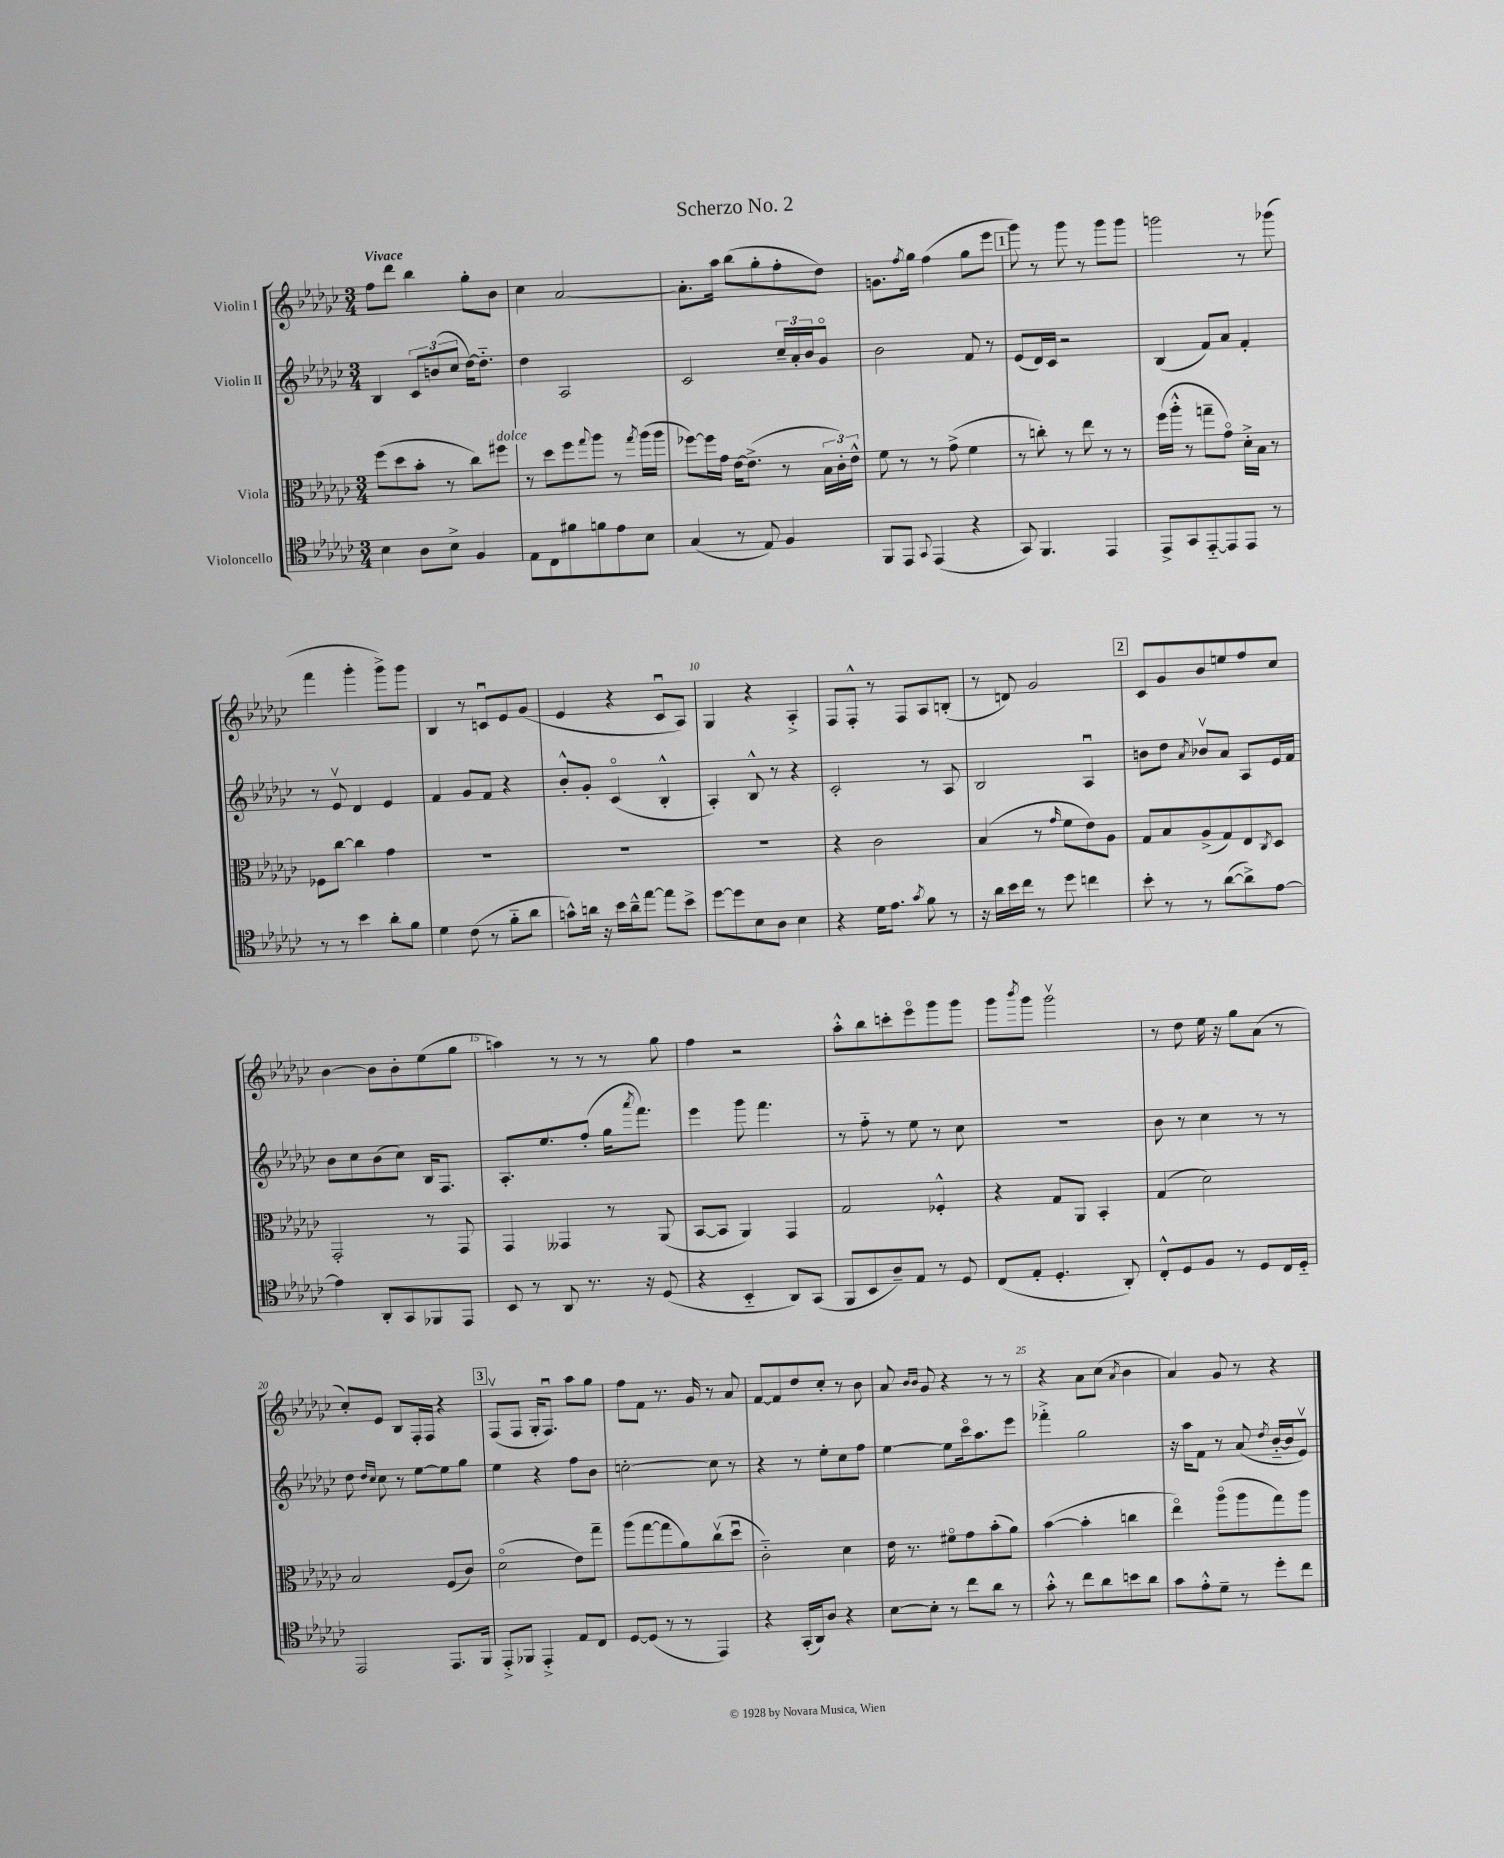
\header { title = "Scherzo No. 2" }
<<
\new StaffGroup <<
\new Staff = "s0" \with { instrumentName = "Violin I" } {
    \clef treble \key ges \major \numericTimeSignature \time 3/4 \tempo "Vivace"
    f''8 des'''8 bes''4 ges''8-. bes'8 |
    ces''4 aes'2~ |
    aes'8.-. aes''16 bes''8( ges''8-. f''8-. des''8) |
    g'8. \acciaccatura { f''8 } ges''16 f''4( ges''8 ees'''8 |
    \mark \markup { \box "1" } ges'''8) r8 ges'''8 r8 ges'''8 ges'''8 |
    g'''2 r8 ges'''8( |
    f'''4 ges'''4-. ges'''8->) ges'''8 |
    bes4 r8 c'8\downbow ees'8 ges'8( |
    ees'4 r4 ces'8\downbow aes8) |
    ges4 r4 aes4-.-> |
    f8 f8-.-^ r8 f8 aes8 b8-.( |
    r8 d'8) ges'2 |
    \mark \markup { \box "2" } ces'8 ges'8 bes'8 e''8 f''8 ces''8 |
    bes'4~ bes'8 bes'8-. ees''8( ges''8 |
    a''4) r8 r8 r8 ges''8 |
    f''4 r2 |
    aes''8-.-^ bes''8 c'''8-. ees'''8\flageolet ges'''8 ges'''8 |
    ges'''8 \acciaccatura { bes'''8 } ges'''8 ges'''2\upbow |
    r8 des''8 ees''16 r16 ges''8 aes'8( r8 |
    ces''8-.) ees'8 bes8 f16-. f16 r4 |
    \mark \markup { \box "3" } f8\upbow( f8 ges16-. f8.\downbow) aes''8 ges''8 |
    f''8 f'8 r8. ges'16 r8 aes'8 |
    f'8~ f'8 des''8 ces''8-. r8 bes'8 |
    aes'8 \grace { bes'16 bes'16 } ges'8 r4 r8 r8 |
    r4 aes'8 ces''8( \acciaccatura { aes'8 } bes'4 |
    aes'4) ges'8 r8 r4 \bar "|." |
}
\new Staff = "s1" \with { instrumentName = "Violin II" } {
    \clef treble \key ges \major \numericTimeSignature \time 3/4
    bes4 \tuplet 3/2 { ces'8 b'8( ces''8 } des''16~) des''8.-_ |
    des''4 aes2 |
    ces'2 \tuplet 3/2 { ces''16-- aes'16-. bes'16 } ges'8\flageolet |
    bes'2 f'8 r8 |
    \mark \markup { \box "1" } ees'8( des'16) ces'16 r2 |
    bes4( f'8) aes'8 f'4-. |
    r8 ees'8\upbow des'4 ees'4 |
    f'4 ges'8 f'8 r4 |
    bes'8-.-^ ges'8-. ces'4\flageolet( bes4-.-^ |
    aes4-.) bes8-^ r8 r4 |
    ces'2-. r8 aes8 |
    bes2 aes4\downbow |
    \mark \markup { \box "2" } b'8 des''8 \acciaccatura { aes'8 } bes'8\upbow aes'8 aes8 ees'16 f'16 |
    bes'8 ces''8 bes'8( ces''8) bes16 f8. |
    aes8.-. ees''8. f''8-.( ges''16 \acciaccatura { aes'''8 } f'''8.) |
    ees'''4 ges'''8 f'''4. |
    r8 f''8-_ r8 ees''8 r8 ces''8 |
    R2. |
    bes'8 r8 ces''4 r8 r8 |
    des''8 \grace { des''16 ces''16 } ces''8 r8 ees''8~ ees''8 ges''8 |
    \mark \markup { \box "3" } ees''4 r4 f''8 bes'8 |
    c''2~-. c''8 r8 |
    r4 r8 ees''8-. ces''8 f''8 |
    ees''4~ ees''8 ces'''16\flageolet aes''8. ees'''8 |
    fes'''4-.-> ges''2 |
    r16 aes''16 f'8 r8 aes'8( \acciaccatura { des''8 } bes'16~-_ bes'16 ees'8\upbow) \bar "|." |
}
\new Staff = "s2" \with { instrumentName = "Viola" } {
    \clef alto \key ges \major \numericTimeSignature \time 3/4
    f''8( des''8 bes'8-. r8 ces''8) fis''8^\markup { \italic "dolce" } |
    r8 des''8 f''8 \appoggiatura { ges''8 } aes''8 r8 \acciaccatura { ges''8 } aes''16( aes''16 |
    fes''8~) fes''16 ges'16 ees'16~ ees'8.->( r8 \tuplet 3/2 { bes16 ces'16-.) ees'16-^ } |
    f'8 r8 r8 ges'8->( f'4 |
    \mark \markup { \box "1" } r8 c''8-.) r8 ees''8 r8 r8 |
    f''16( aes''16-.-^ r8 g''8-- ges'8\flageolet) des'16-.-> bes16 r8 |
    fes8 ces''8~ ces''4 ges'4 |
    R2. |
    R2. |
    R2. |
    r4 ces'2 |
    bes4( r8 \grace { ges'16 } f'8 ees'8) aes8 |
    \mark \markup { \box "2" } ges8 bes8 aes8->( ges8) ees8 \acciaccatura { ces8 } des8 |
    ges,2-. r8 ges,8 |
    ges,4 geses,4 r8 aes,8( |
    bes,8~ bes,8 aes,4) ges,4 |
    ges2 fes4-.-^ |
    r4 ges8 aes,8 bes,4-. |
    ges4( des'2) |
    bes2 f8( ces'8) |
    \mark \markup { \box "3" } des'2\flageolet( ees'8) ges''8-- |
    aes''8( ges''8~ ges''8 aes'8) ces''8\upbow( des''8\downbow |
    ces'2-_) des'4 |
    ees'16 r8. fis'8\flageolet ges'8 bes'8-.( aes'8) |
    bes'4~( bes'4-. c''4 |
    ees''4\flageolet) aes''8\flageolet( aes''8 ges''8) aes''8 \bar "|." |
}
\new Staff = "s3" \with { instrumentName = "Violoncello" } {
    \clef tenor \key ges \major \numericTimeSignature \time 3/4
    bes4 aes8 bes8-> f4 |
    ees8 ces8 fis'8 f'8 ees'8 bes8 |
    ges4( r8 ees8) f4 |
    f,8 ees,8 \appoggiatura { ges,8 } ees,4( r4 |
    \mark \markup { \box "1" } ges,8) f,4. ees,4 |
    ees,8-> ges,8 ees,8~-_ ees,8 ees,8 r8 |
    r8 r8 bes'4 aes'8-. f'8 |
    des'4 ces'8( r8 f'8-_ aes'8 |
    g'8-^) a'16 r16 bes'16 a'16---^ ees''8~ ees''8 bes'8-> |
    des''8~ des''8 bes8 aes8 bes4 |
    r4 des'16 ees'8. \acciaccatura { ges'8 } f'8 r8 |
    r16 aes'16 bes'16 ces''16 r8 des''8 c''4 |
    \mark \markup { \box "2" } bes'8-. r8 r8 aes'8~( aes'8->) ees'8~ |
    ees'4 aes,8-. ges,8 fes,8 ees,8 |
    bes,8 r8 aes,8 r8. r16 des8( |
    r4 bes,4-_ aes,8) ges,8( |
    f,8 bes,8 aes8--) ees8 r8 des8 |
    ces8( ees8-. des4.-. aes,8-.) |
    ces8-.-^ des8 f8 r8 des8 ces16 des16-_ |
    ees,2 ees,8. f,16 |
    \mark \markup { \box "3" } ees,8-.-> fes,8 ees,4-.-> ees8 ces8 |
    des8~ des8( r8 r8 ees,4) |
    r4 ges,16-.( aes,16) aes8 r4 |
    bes8~ bes8-. r8 ces''8 aes'8 r8 |
    ges'8-.-^ r8 ces''8 aes'8 b'8 aes'8 |
    ges'8 ees'8-.-^ des'8-- r8 des''8-. ces''8 \bar "|." |
}
>>
>>
\layout { \context { \Score \override BarNumber.break-visibility = ##(#f #t #t) barNumberVisibility = #(every-nth-bar-number-visible 5) } }
